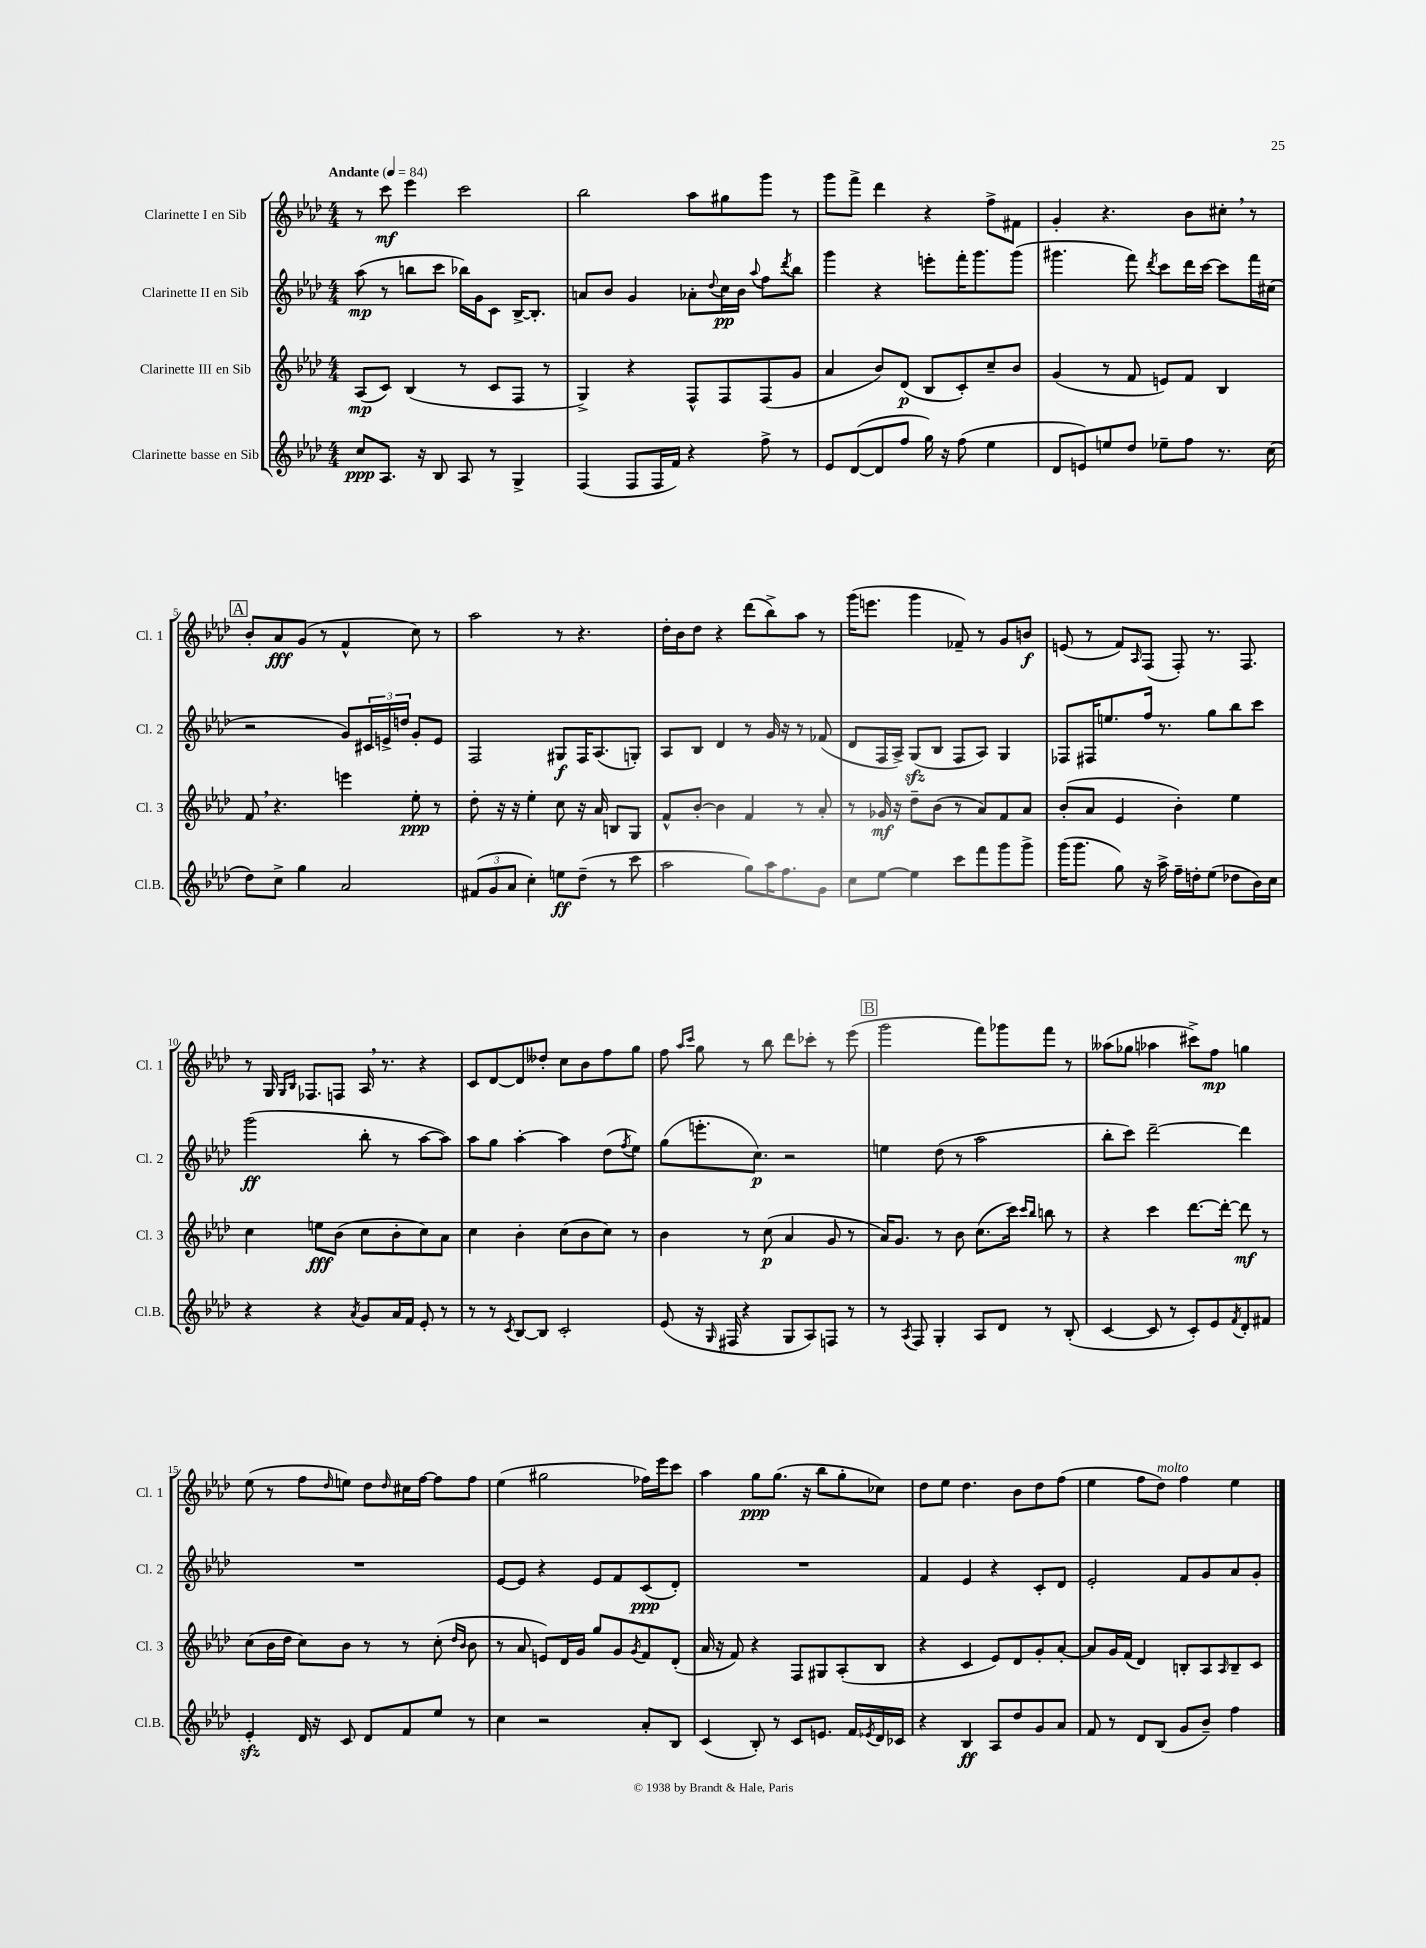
<<
\new StaffGroup <<
\new Staff = "s0" \with { instrumentName = "Clarinette I en Sib" shortInstrumentName = "Cl. 1" } {
    \clef treble \key aes \major \numericTimeSignature \time 4/4 \tempo "Andante" 4 = 84
    r8 c'''8\mf ees'''4 c'''2 |
    bes''2 aes''8 gis''8 g'''8 r8 |
    g'''8 f'''8-> des'''4 r4 f''8-> fis'8 |
    g'4-. r4. bes'8 cis''8-. \breathe r8 |
    \mark \markup { \box "A" } bes'8-. aes'8\fff g'8( r8 f'4-^ c''8) r8 |
    aes''2 r8 r4. |
    des''16-. bes'16 des''8 r4 des'''8( bes''8->) aes''8 r8 |
    g'''16( e'''8. g'''4 fes'8--) r8 g'8 b'8\f |
    e'8( r8 f'8) \grace { aes16 } f8( f8-.) r8. f8. |
    r8 g16 \grace { g16 bes16 } fes8. f8 aes16 \breathe r8. r4 |
    c'8 des'8~ des'8 deses''8-. c''8 bes'8 f''8 g''8 |
    f''8 \grace { aes''16 c'''16 } g''8 r8 bes''8 des'''8 ces'''8-. r8 ees'''8( |
    \mark \markup { \box "B" } g'''2 f'''8) ges'''8 f'''8 r8 |
    aeses''8( ges''8 aes''4 cis'''8->) f''8\mp g''4 |
    ees''8( r8 f''8 \grace { des''16 } e''8) des''8 \grace { des''16 } cis''16 f''16~ f''8 f''8 |
    ees''4( gis''2 fes''16) ees'''16 c'''8 |
    aes''4 g''8\ppp g''8.( r16 bes''8 g''8-. ces''8) |
    des''8 ees''8 des''4. bes'8 des''8 f''8( |
    ees''4 f''8 des''8^\markup { \italic "molto" }) f''4 ees''4 \bar "|." |
}
\new Staff = "s1" \with { instrumentName = "Clarinette II en Sib" shortInstrumentName = "Cl. 2" } {
    \clef treble \key aes \major \numericTimeSignature \time 4/4
    aes''8\mp( r8 b''8 c'''8 bes''16) g'16 c'8 bes16~-> bes8.-. |
    a'8 bes'8 g'4 aes'8-. \appoggiatura { des''8 } c''16\pp bes'16 \appoggiatura { aes''8 } f''8 \acciaccatura { des'''8 } bes''8 |
    g'''4 r4 e'''8-. f'''16-. g'''8. g'''8( |
    gis'''4. f'''8) \acciaccatura { des'''8 } c'''8 des'''16 c'''16~ c'''8 f'''16 cis''16( |
    \mark \markup { \box "A" } r2 g'8) \tuplet 3/2 { cis'16 e'16-> d''16 } g'8-. e'8 |
    f2 gis8\f f16 aes8.( g8-.) |
    aes8 bes8 des'4 r8 g'16 r16 r8 fes'8( |
    des'8 f16 aes16->) g8\sfz( bes8 f8 aes8) g4 |
    fes8 fis16 e''8. f''16 r8. g''8 bes''8 c'''8 |
    g'''2\ff( bes''8-. r8 aes''8~ aes''8) |
    aes''8 g''8 aes''4~-. aes''4 des''8( \acciaccatura { f''8 } ees''8) |
    g''8( e'''8.-. c''8.\p) r2 |
    \mark \markup { \box "B" } e''4 des''8( r8 aes''2 |
    bes''8-. c'''8) des'''2~-- des'''4 |
    R1 |
    ees'8~ ees'8 r4 ees'8 f'8 c'8\ppp( des'8-.) |
    R1 |
    f'4 ees'4 r4 c'8-. des'8 |
    ees'2-. f'8 g'8 aes'8 g'8-. \bar "|." |
}
\new Staff = "s2" \with { instrumentName = "Clarinette III en Sib" shortInstrumentName = "Cl. 3" } {
    \clef treble \key aes \major \numericTimeSignature \time 4/4
    aes8\mp( c'8) bes4( r8 c'8 f8 r8 |
    g4->) r4 f8-^ f8 f8( g'8 |
    aes'4 bes'8) des'8\p( bes8 c'8-.) c''8-- bes'8 |
    g'4( r8 f'8 e'8) f'8 bes4 |
    \mark \markup { \box "A" } f'8 \breathe r4. e'''4 ees''8-.\ppp r8 |
    des''8-. r16 r16 ees''4-. c''8 r16 aes'16 b8 g8 |
    f'8-^ bes'8~-. bes'4 f'4 r8 aes'8-. |
    r8 ges'16\mf r16 des''8-- bes'8( r8 aes'8) f'8 aes'8 |
    bes'8-.( aes'8 ees'4 bes'4-.) ees''4 |
    c''4 e''8\fff bes'8( c''8 bes'8-. c''8) aes'8 |
    c''4 bes'4-. c''8( bes'8 c''8) r8 |
    bes'4 r8 c''8\p( aes'4 g'8 r8 |
    \mark \markup { \box "B" } aes'16) g'8. r8 bes'8 c''8.( c'''16) \grace { c'''16 bes''16 } b''8 r8 |
    r4 c'''4 des'''8.~ des'''16~-. des'''8\mf r8 |
    c''8( bes'16 des''16 c''8) bes'8 r8 r8 c''8-.( \grace { des''16 bes'16 } bes'8 |
    r8 aes'8 e'8) des'16 g'16 g''8 g'8 \acciaccatura { g'8 } f'8 des'8-.( |
    aes'16 r16 f'8) r4 f8 gis8 aes8-.( bes8 |
    r4 c'4 ees'8) des'8 g'8-. aes'8~-. |
    aes'8 g'16 f'16( des'4) b8-. aes8 \grace { aes16 } b8-- c'8 \bar "|." |
}
\new Staff = "s3" \with { instrumentName = "Clarinette basse en Sib" shortInstrumentName = "Cl.B." } {
    \clef treble \key aes \major \numericTimeSignature \time 4/4
    c''8\ppp aes8. r16 bes8 aes8 r8 g4-> |
    f4( f8 f16 f'16) r4 f''8-> r8 |
    ees'8 des'8~( des'8 f''8 g''16) r16 f''8( ees''4 |
    des'8 e'8) e''8 des''8 ees''8-- f''8 r8. c''16( |
    \mark \markup { \box "A" } des''8) c''8-> g''4 aes'2 |
    \tuplet 3/2 { fis'8( g'8 aes'8 } c''4-.) e''8\ff des''8--( r8 c'''8 |
    aes''2 g''8) aes''16 f''8. g'8 |
    c''8 ees''8~ ees''4 c'''8 f'''8 g'''8 g'''8-> |
    g'''16( g'''8. g''8) r16 aes''16-> f''16-- d''16-. ees''8( des''8 bes'16) c''16 |
    r4 r4 \acciaccatura { aes'8 } g'8 aes'16 f'16 ees'8-. r8 |
    r8 r8 \acciaccatura { c'8 } bes8~ bes8 c'2-. |
    ees'8( r16 \grace { g16 } fis16 r4 g8 aes8) f8 r8 |
    \mark \markup { \box "B" } r8 \acciaccatura { aes8 } f8 g4-. aes8 des'8 r8 bes8-.( |
    c'4~ c'8 r8 c'8-.) ees'8 \acciaccatura { f'8 } des'8-. fis'8 |
    ees'4-.\sfz des'16 r16 c'8 des'8 f'8 ees''8 r8 |
    c''4 r2 aes'8-. bes8 |
    c'4( bes8-.) r8 c'8 e'8. f'16 \acciaccatura { ees'8 } des'16 ces'16 |
    r4 bes4\ff aes8 des''8 g'8 aes'8 |
    f'8 r8 des'8 bes8( g'8 bes'8--) f''4 \bar "|." |
}
>>
>>
